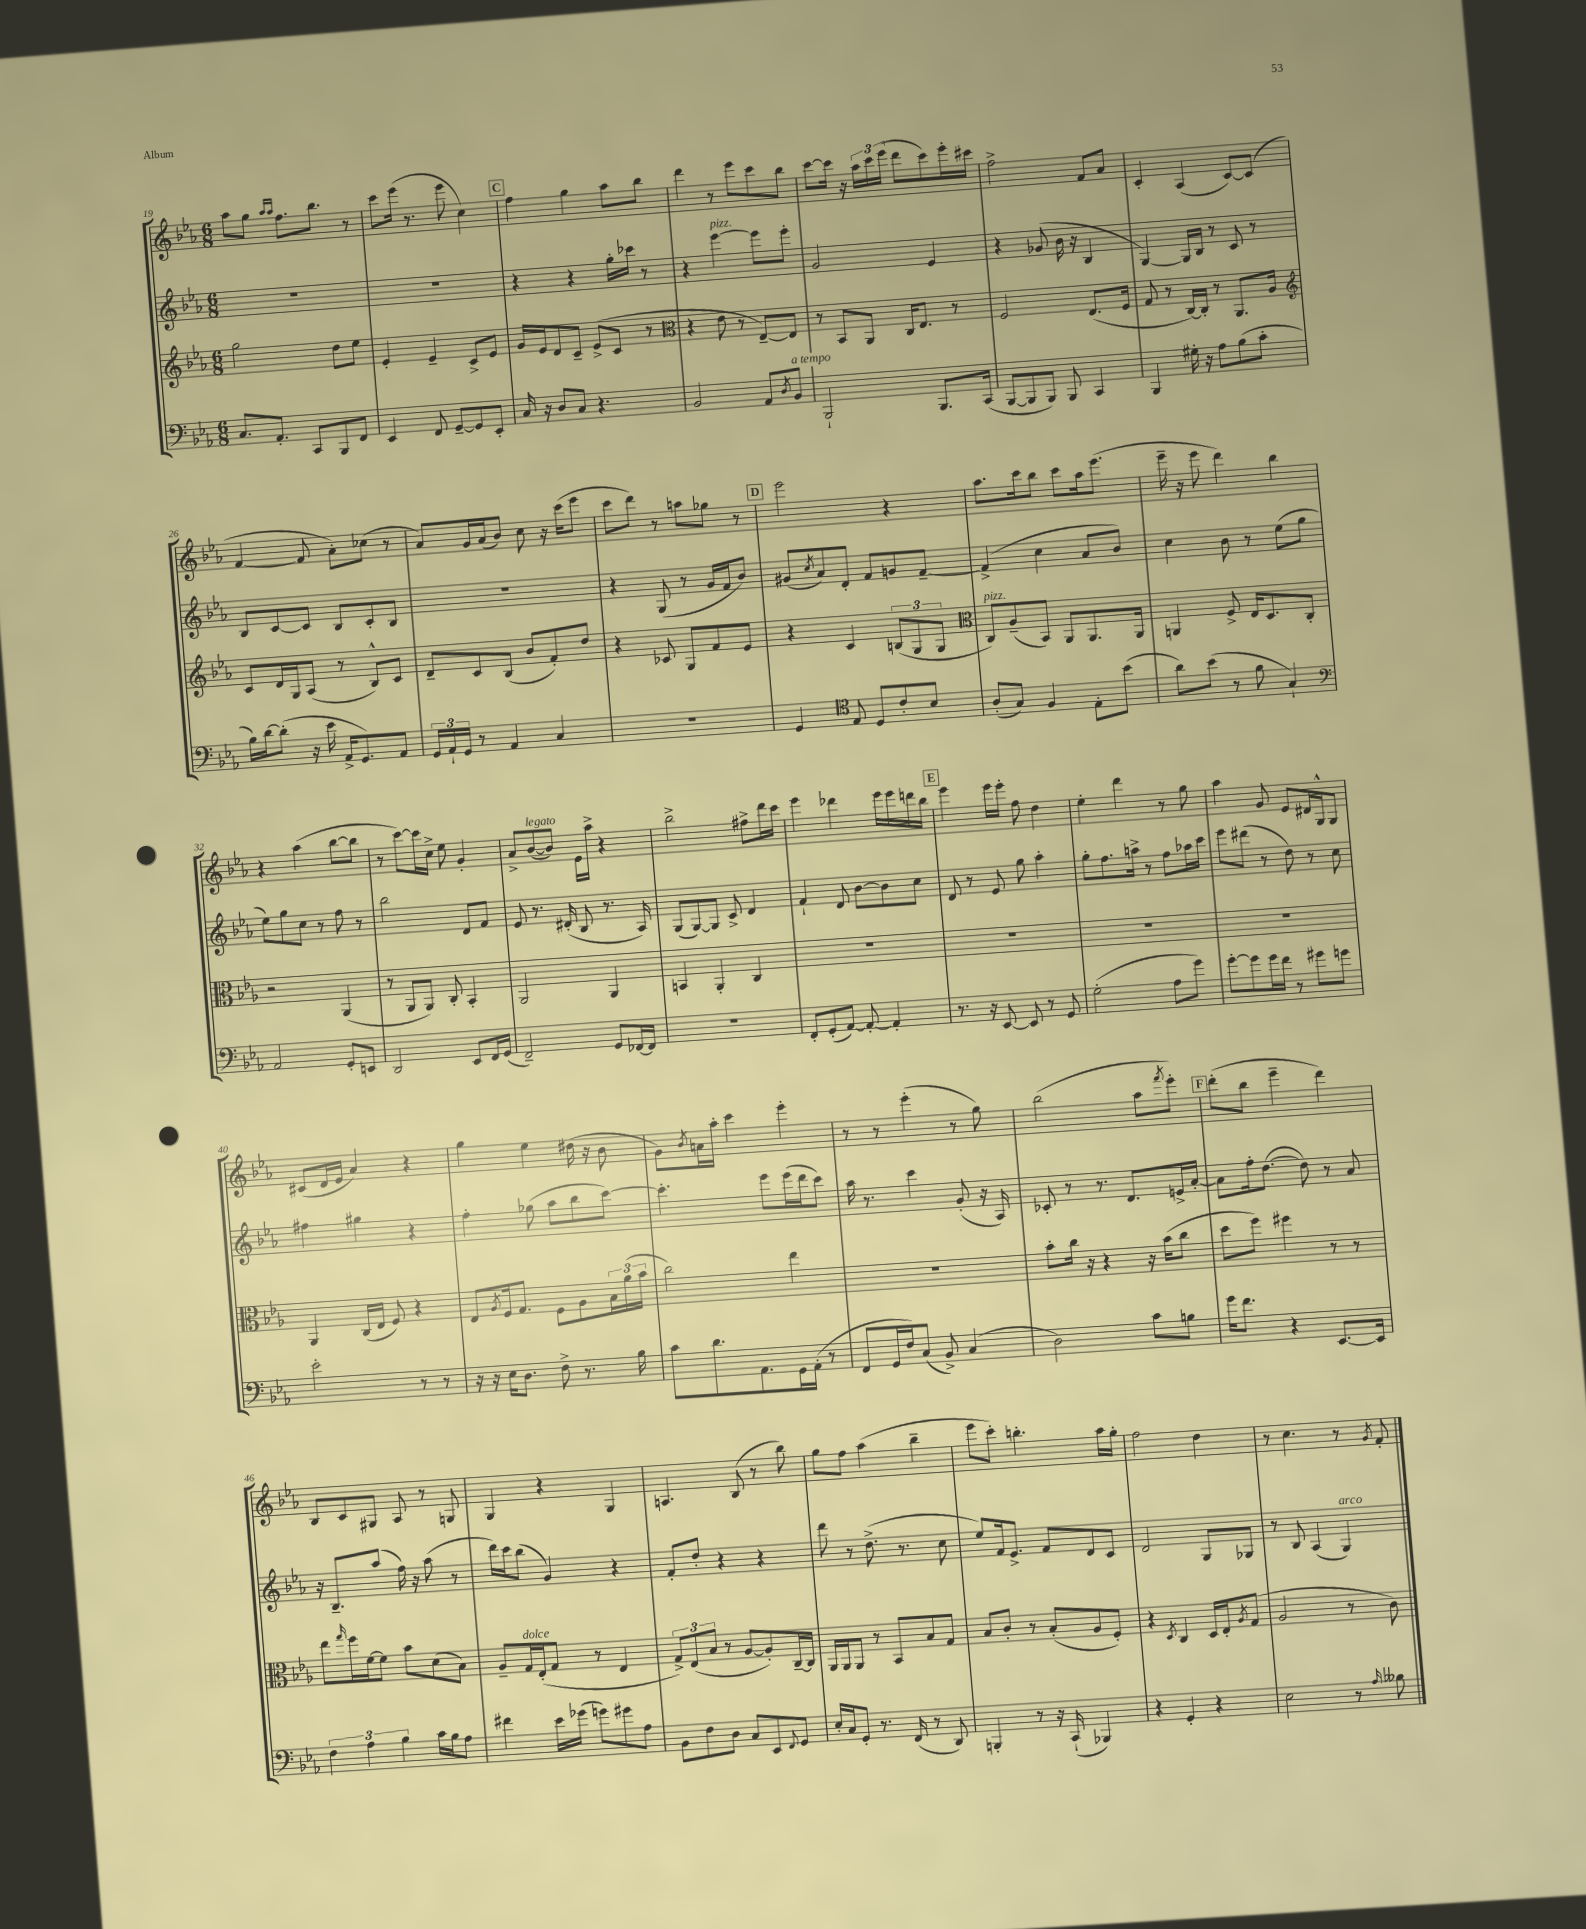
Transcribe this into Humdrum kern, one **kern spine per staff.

**kern	**kern	**kern	**kern
*part4	*part3	*part2	*part1
*staff4	*staff3	*staff2	*staff1
*clefF4	*clefG2	*clefG2	*clefG2
*k[b-e-a-]	*k[b-e-a-]	*k[b-e-a-]	*k[b-e-a-]
*M6/8	*M6/8	*M6/8	*M6/8
=19	=19	=19	=19
8.C/L	2gg\	2.r	8aa-\L
.	.	.	8gg\J
8.AA-'/J	.	.	.
.	.	.	16qqaa-/LL
.	.	.	16qqaa-/JJ
.	.	.	8.ff\L
8CC/L	.	.	.
.	.	.	8.bb-\J
8BBB-/	8dd\L	.	.
8FF/J	8ee-\J	.	8r
=20	=20	=20	=20
4EE-/	4e-'/	2.r	8ccc\L
.	.	.	(16eee-\Jk
.	.	.	8.r
8FF/	4e-~/	.	.
[8GG~/L	.	.	8eee-\
8GG/]	8c^/L	.	4cc\)
8EE-'/J	8e-/J	.	.
!!LO:REH:place=s1:t=C
=21	=21	=21	=21
16C/	16g/LL	4r	4ff\
16r	16e-/J	.	.
8D/L	8d/	.	.
8C/J	8c~/J	4r	4gg\
4.r	(8e-^/L	.	.
.	8c/J	16gg'\LL	8aa-\L
.	.	16ccc-X\JJ	.
.	8r	8r	8bb-\J
=22	=22	=22	=22
*	*clefC3	*	*
2BB-/	4r	4r	4ddd\
!	!	!LO:TX:a:i:t=pizz.	!
.	8e-\	[4eee-\	8r
.	8r	.	8eee-\L
8AA-/L	[8E-~/L)	8eee-\L]	8ccc\
8qD/	.	.	.
!LO:TX:a:i:t=a tempo	!	!	!
8BB-/J	8E-/J]	8eee-'\J	8bb-\J
=23	=23	=23	=23
2BBB-`/	8r	2g/	[8ccc\L
.	8BB-/L	.	16ccc\Jk]
.	.	.	16r
.	8AA-/J	.	24aa-\LL
.	.	.	24ccc\
.	.	.	(24eee-\JJ
.	16C/KL	.	8ddd\L
.	8.E-/J	.	.
8.BBB-/L	.	4e-/	8ccc\)
.	8r	.	16eee-'\L
(16CC/Jk	.	.	16ccc#X\JJ
=24	=24	=24	=24
[8BBB-/L	2F/	4r	2ff^\
8BBB-/]	.	.	.
8BBB-/J)	.	(8g-X/	.
8BBB-/	.	16b-\	.
.	.	16r	.
4CC/	(8.E-/L	4B-/	8f/L
.	.	.	8a-/J
.	16F/Jk	.	.
=25	=25	=25	=25
4BBB-/	8G/	[4G/)	4c'/
.	8r	.	.
16G#X'\	[16C/LL)	16G/LL]	(4A-/
16r	16C'/JJ]	16B-/JJ	.
8A-\L	8r	8r	.
(8B-\	8.AA-/L	8c/	[8c/L)
8c'\J	.	8r	(8c/J]
.	16A-/Jk	.	.
!!LO:LB:g=z
=26	=26	=26	=26
*	*clefG2	*	*
16B-\LL)	8c/L	8B-/L	[4f/
[16d\J	.	.	.
(8d'\J]	16d/L	[8c/	.
.	16G/J	.	.
16r	(8A-/J	8c/J]	8f/]
16e-\	.	.	.
16AA-^/KL	8r	8B-/L	8a-'\L)
8.GG/)	.	.	.
.	8B-^^/L)	8c'/	(8cc-X\J
8AA-/J	8c/J	8B-/J	8r
=27	=27	=27	=27
24GG/LL	8d~/L	2.r	8a-/L)
24AA-`/	.	.	.
24GG/JJ	.	.	.
8r	8c/	.	16g/L
.	.	.	(16a-/J
4AA-/	(8B-/J	.	8b-/J)
.	8b-/L	.	8cc\
4C/	8f'/)	.	16r
.	.	.	(16ccc\KL
.	8dd/J	.	8eee-\J
=28	=28	=28	=28
2.r	4r	4r	8ccc\L
.	.	.	8ddd\J)
.	8c-X/	(8G/	8r
.	8G/L	8r	8aan\L
.	8f/	16g/LL	8gg-X\J
.	.	16f/J	.
.	8e-/J	8b-/J)	8r
!!LO:REH:place=s1:t=D
=29	=29	=29	=29
4GG/	4r	(8g#X/L	2eee-\
.	.	8qcc/	.
.	.	8a-/)	.
*clefC4	*	*	*
8E-/	4c/	8d'/J	.
8D/L	.	8f/L	.
8c'/	(12Bn/L	8gn/	4r
.	12G/	.	.
8B-/J	.	[8f~/J	.
.	12G/J	.	.
=30	=30	=30	=30
*	*clefC3	*	*
!	!LO:TX:a:i:t=pizz.	!	!
(8A-'/L	8C/L)	(4f^/]	8.aa-\L
8G/J)	(8A-~/	.	.
.	.	.	16ccc\k
4F/	8BB-/J)	4cc\	8bb-\J
.	8AA-/L	.	8ccc\L
8E-'\L	8.AA-/	8a-/L	16aa-\k
.	.	.	(8.eee-\J
(8b-\J	.	8b-/J)	.
.	16AA-/Jk	.	.
=31	=31	=31	=31
8a-\L)	4AAn/	4cc\	16eee-~\
.	.	.	16r
(8b-\J	.	.	8eee-\
8r	8F^/	8b-\	4ddd\)
8f\	16E-/KL	8r	.
.	8.D/	.	.
4G`/)	.	(8ee-\L	4bb-\
.	8C'/J	8gg\J	.
!!LO:LB:g=z
=32	=32	=32	=32
*clefF4	*	*	*
2AA-/	2r	8ee-\L)	4r
.	.	8gg\	.
.	.	8cc\J	(4aa-\
.	.	8r	.
8GG'/L	(4AA-/	8ff\	[8bb-\L
8EEn/J	.	8r	8bb-\J]
=33	=33	=33	=33
2DD/	8r	2bb-\	8r
.	8AA-/L	.	[8ccc\L)
.	8AA-/J)	.	16ccc\L]
.	.	.	16cc^\JJ
.	8C'/	.	8ee-\
8EE-/L	4BB-'/	8d/L	4g'/
16FF/L	.	8f/J	.
(16GG/JJ	.	.	.
=34	=34	=34	=34
2FF~/)	2AA-/	8e-/	8a-^/L
!	!	!	!LO:TX:a:i:t=legato
.	.	8.r	([8b-/
.	.	.	8b-/J])
.	.	(16d#X'/	.
.	.	8B-/	16e-\LL
.	.	.	16aa-^\JJ
8GG/L	4AA-/	8.r	4r
[16FF-X/L	.	.	.
16FF-/JJ]	.	16A-/)	.
=35	=35	=35	=35
2.r	4BBn/	(8G/L	2bb-^\
.	.	[8G/)	.
.	4AA-'/	8G/J]	.
.	.	8c^/	.
.	4C/	4d/	8ff#X^\L
.	.	.	16ddd\L
.	.	.	16ccc\JJ
=36	=36	=36	=36
8FF'/L	2.r	4f`/	4eee-\
(8GG'/	.	.	.
[8AA-/J)	.	8d/	4ddd-X\
8AA-'/_	.	[8b-\L	.
4AA-'/]	.	8b-\]	16eee-\LL
.	.	.	16eee-\
.	.	8cc\J	16dddn\
.	.	.	16bb-\JJ
!!LO:REH:place=s1:t=E
=37	=37	=37	=37
8.r	2.r	8d/	4eee-\
.	.	8r	.
16r	.	.	.
[8EE-/	.	8e-/	16eee-\LL
.	.	.	16eee-'\JJ
8EE-/]	.	8gg\	8ff\
8r	.	4aa-'\	4dd\
8GG/	.	.	.
=38	=38	=38	=38
(2G'\	2.r	8gg'\L	4ee-'\
.	.	8.ff\	.
.	.	.	4ddd\
.	.	16aan^\Jk	.
.	.	8r	.
8A-\L	.	8ff\L	8r
8g\J)	.	16aa-X\L	8gg\
.	.	16ccc\JJ	.
=39	=39	=39	=39
[8g'\L	2.r	8eee-\L	4aa-\
8g\]	.	(8ddd#X\J	.
16g\L	.	8r	8g/
16f\JJ	.	.	.
8r	.	8dd\)	8e-/L
8g#X\L	.	8r	16d#X/L
.	.	.	16G^^/J
8gn\J	.	8cc\	8G/J
!!LO:LB:g=z
=40	=40	=40	=40
2e-'\	4AA-/	4ff#X\	(8c#X/L
.	.	.	16d/L
.	.	.	16e-/JJ
.	(16C/LL	4gg#X\	4a-/)
.	16E-/JJ	.	.
.	8F/)	.	.
8r	4r	4r	4r
8r	.	.	.
=41	=41	=41	=41
16r	8E-/L	4ff'\	4gg\
16r	.	.	.
.	8qA-/	.	.
16E-\KL	16F/k	.	.
8.D\J	8.G/J	.	.
.	.	(8gg-X\	4ee-\
8F^\	8F\L	8aa-\L	.
8.r	8A-\	8bb-\	(16dd#X\
.	.	.	16r
.	24B-\L	[8ccc\J)	8b-\
.	(24a-\	.	.
16B-\	.	.	.
.	24b-\JJ	.	.
=42	=42	=42	=42
8c\L	2cc\)	4.ccc'\]	8g\L)
.	.	.	8qb-/
8.d\	.	.	16an\L
.	.	.	16aa-'\JJ
.	.	.	4ccc\
8.AA-\	.	.	.
.	.	8eee-\L	.
16GG\L	4ee-\	(16eee-\L	4eee-'\
(16AA-'\JJ	.	16ddd\J	.
8r	.	8ccc\J)	.
=43	=43	=43	=43
8FF/L	2.r	16aa-\	8r
.	.	8.r	.
16GG/L	.	.	8r
16F/J)	.	.	.
(8C/J	.	4ccc\	(4eee-'\
8BB-^/)	.	.	.
(4C/	.	(8g'/	8r
.	.	16r	8gg\)
.	.	16A-/)	.
=44	=44	=44	=44
2D\)	8b-'\L	8c-X'/	(2bb-\
.	16cc\Jk	8r	.
.	16r	.	.
.	4r	8.r	.
.	.	8.d/L	.
8c\L	16r	.	8aa-\L
.	(16b-\KL	.	.
.	.	.	8qfff/
8Bn\J	8cc\J	16en^/L	8eee-'\J)
.	.	[16a-'/JJ	.
!!LO:REH:place=s1:t=F
=45	=45	=45	=45
16g\KL	8dd\L	8a-\L]	(8ddd'\L
8.f\J	.	.	.
.	8ff\J)	16ff'\k	8bb-\J
.	.	([8.dd\J	.
4r	4ff#X\	.	4eee-~\
.	.	8dd\])	.
[8.EE-/L	8r	8r	4ddd\)
.	8r	8a-/	.
16EE-/Jk]	.	.	.
!!LO:LB:g=z
=46	=46	=46	=46
6F\	8ee-\L	16r	8B-/L
.	.	8.B-~/L	.
.	16qqgg/	.	.
.	16ff\L	.	8c/
6A-\	.	.	.
.	[16f\J	.	.
.	8f\J]	(8aa-/J	8G#X/J
6B-\	.	.	.
.	8b-\L	16ff\)	8A-/
.	.	16r	.
16c\LL	(8d\	(8aa-\	8r
16B-\J	.	.	.
8A-\J	8B-\J)	8r	8Gn/
=47	=47	=47	=47
4f#X\	8A-~/L	16ddd\LL)	4G/
.	.	16ccc\J	.
!	!LO:TX:a:i:t=dolce	!	!
.	16G/L	(8bb-\J	.
.	(16E-'/J	.	.
16e-\LL	8G/J	4g/)	4r
(16g-X\JJ	.	.	.
8gn\L)	8r	.	.
8g#X\	4E-/	4r	4G/
8A-\J	.	.	.
=48	=48	=48	=48
8BB-\L	12G^/L)	8f'/L	4.An/
.	(12E-/	.	.
8F\	.	8dd'/J	.
.	12B-/J	.	.
8D\J	8r	4r	.
8C/L	[8A-/L	.	(8B-/
8EE-/	8A-'/])	4r	8r
8qqFF/	.	.	.
8GG/J	[16C~/L	.	8bb-\)
.	16C/JJ]	.	.
=49	=49	=49	=49
16E-'/LL	16AA-/LL	8ddd\	8gg\L
16C/J	16AA-/J	.	.
8GG'/J	8AA-/J	8r	8ff\J
8.r	8r	(8.dd^\	(4aa-\
.	8BB-/L	.	.
(16FF/	.	8.r	.
8r	8B-/	.	4bb-~\
8DD/)	8G/J	8cc\	.
=50	=50	=50	=50
4BBBn'/	8B-/L	8ee-/L)	8eee-\L
.	8c'/J	16f/k	8ccc'\J)
.	.	8.e-^/J	.
8r	8r	.	4.bbn'\
16r	(8B-'/L	8f/L	.
(16CC`/	.	.	.
4BBB-X/)	8A-/	8d/	.
.	8F'/J)	8c/J	16aa-\LL
.	.	.	16gg'\JJ
=51	=51	=51	=51
4r	4r	2d/	2ff\
.	8qD/	.	.
4GG'/	4C/	.	.
4r	16D/LL	8G/L	4dd\
.	16E-'/J	.	.
.	8qA-/	.	.
.	(8G/J	8G-X/J	.
=52	=52	=52	=52
2E-\	2A-/	8r	8r
.	.	8B-/	4.cc\
.	.	(4A-/	.
!	!	!LO:TX:a:i:t=arco	!
8r	8r	4G/)	8r
16qqA-/	.	.	8qg/
8B--X\	8c\)	.	8f'/
==	==	==	==
*-	*-	*-	*-
